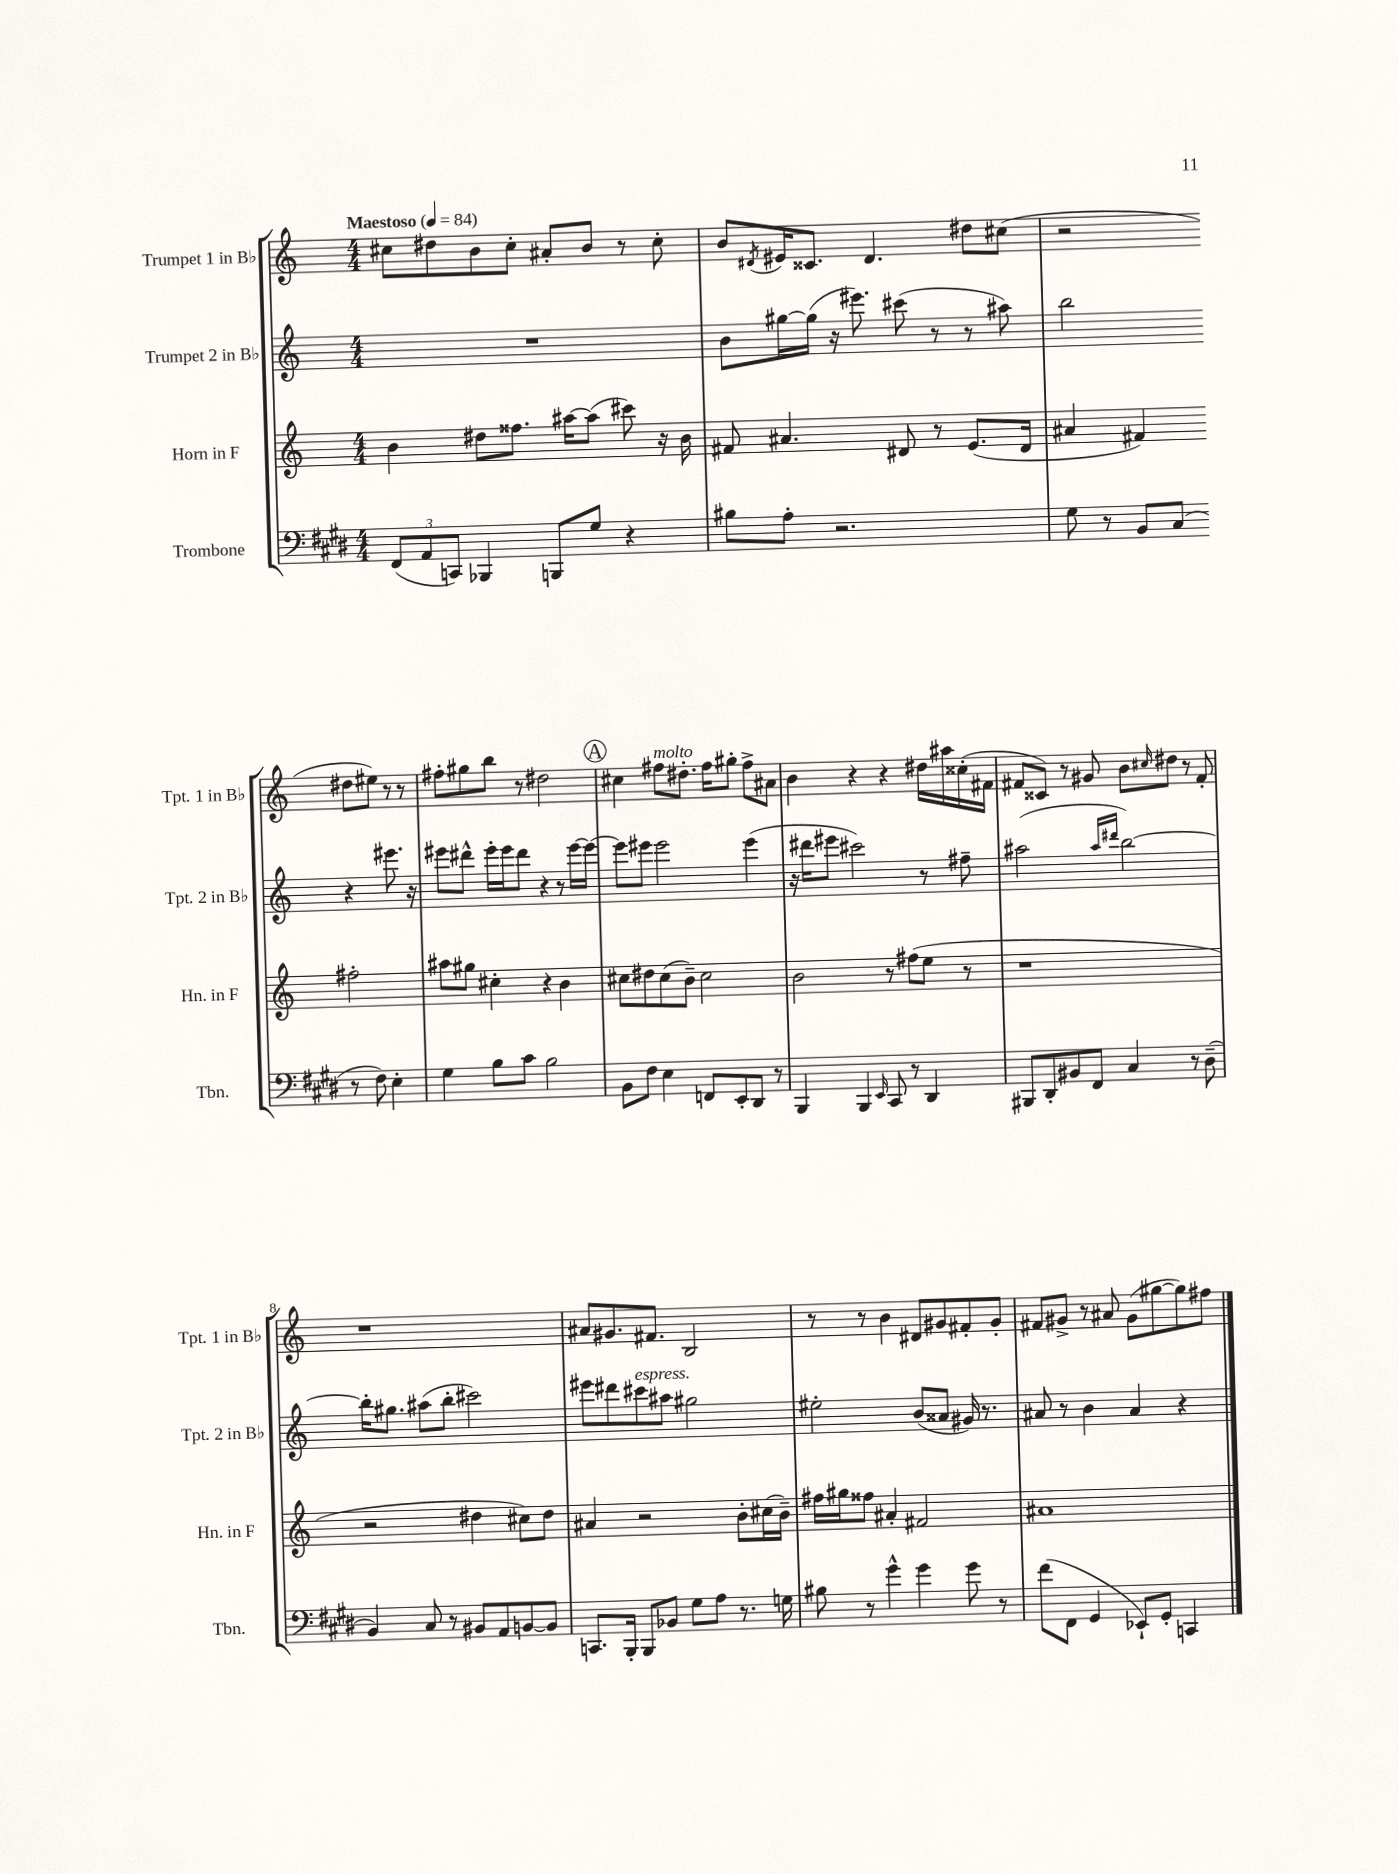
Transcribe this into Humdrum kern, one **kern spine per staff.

**kern	**kern	**kern	**kern
*part4	*part3	*part2	*part1
*staff4	*staff3	*staff2	*staff1
*I"Trombone	*I"Horn in F	*I"Trumpet 2 in B♭	*I"Trumpet 1 in B♭
*I'Tbn.	*I'Hn. in F	*I'Tpt. 2 in B♭	*I'Tpt. 1 in B♭
*clefF4	*clefG2	*clefG2	*clefG2
*k[f#c#g#d#]	*k[]	*k[]	*k[]
*M4/4	*M4/4	*M4/4	*M4/4
*MM84	*MM84	*MM84	*MM84
=1	=1	=1	=1
!	!	!	!LO:TX:a:B:t=Maestoso
(12FF#/L	4b\	1r	8cc#X\L
12AA/	.	.	.
.	.	.	8dd#X\
12CCn/J)	.	.	.
4BBB-X/	8dd#X\L	.	8b\
.	8.ff##X\J	.	8cc#'\J
8BBBn/L	.	.	8a#X'/L
.	[16aa#X\KL	.	.
8G#/J	(8aa#\J]	.	8b/J
4r	8ccc#X\)	.	8r
.	16r	.	8cc#'\
.	16b\	.	.
=2	=2	=2	=2
8B#X\L	8f#X/	8b\L	8b/L
.	.	.	8qd#X/
8A'\J	4.a#X/	[16gg#X\L	16e#X/K
.	.	(16gg#\JJ]	8.c##X/J
2.r	.	16r	.
.	.	8.eee#X\)	.
.	.	.	4.d#/
.	8d#X/	(8ccc#X\	.
.	8r	8r	.
.	(8.e/L	8r	8dd#X\L
.	.	8aa#X\)	(8cc#X\J
.	16d#/Jk	.	.
=3	=3	=3	=3
8G#\	4a#X/	2bb\	2r
8r	.	.	.
8BB/L	4f#X/)	.	.
(8C#/J	.	.	.
8r	2ff#X'\	4r	8dd#X\L
8F#\)	.	.	8ee#X\J)
4E'\	.	8.eee#X\	8r
.	.	.	8r
.	.	16r	.
!!LO:LB:g=z
=4	=4	=4	=4
4G#\	8aa#X\L	8eee#X\L	8ff#X'\L
.	8gg#X\J	8ddd#X^^\J	8gg#X\
8B\L	4cc#X'\	16eee#'\LL	8bb\J
.	.	16eee#\J	.
8c#\J	.	8ddd#\J	8r
2B\	4r	4r	2dd#X\
.	4b\	8r	.
.	.	[16eee#\LL	.
.	.	16eee#\JJ_	.
!!LO:REH:place=s1:t=A
=5	=5	=5	=5
8BB\L	8cc#X\L	8eee#\L]	4cc#X\
8F#\J	8dd#X\	8eee#X\J	.
!	!	!	!LO:TX:a:i:t=molto
4E\	(8cc#\	2eee#\	8ff#X\L
.	8b~\J)	.	8.dd#X'\J
8FFn/L	2cc#\	.	.
.	.	.	16ff#\KL
8EE'/	.	.	8gg#X'\J
8DD#/J	.	(4eee#\	8ff#^\L
8r	.	.	8a#X\J
=6	=6	=6	=6
4BBB/	2b\	16r	4b\
.	.	16ddd#X\KL	.
.	.	8eee#X\J	.
4BBB/	.	2ccc#X\)	4r
16qqEE/	.	.	.
8CC#/	8r	.	4r
8r	(8ff#X\L	.	.
4DD#/	8ee\J	8r	16dd#X\LL
.	.	.	16aa#X\
.	8r	8ff#X~\	(16cc##X'\
.	.	.	16f#X\JJ
=7	=7	=7	=7
8BBB#X/L	1r	(2aa#X\	8f#X/L
8DD#'/	.	.	8c##X/J)
8BB#X/	.	.	8r
8FF#/J	.	.	8g#X/
.	.	16qqaa#/LL	.
.	.	16qqddd#X/JJ	.
4C#/	.	[2bb\)	8b\L
.	.	.	16qqcc#X/
.	.	.	8dd#X\J
8r	.	.	8r
(8D#~\	.	.	8f#'/
!!LO:LB:g=z
=8	=8	=8	=8
4BB/)	2r	16bb'\KL]	1r
.	.	8.gg#X\J	.
8C#/	.	(8aa#X\L	.
8r	.	8bb'\J	.
8BB#X/L	4dd#X\	2ccc#X\)	.
8AA/	.	.	.
[8BBn/	8cc#X\L)	.	.
8BB/J]	8dd#\J	.	.
=9	=9	=9	=9
8.CCn/L	4a#X/	8eee#X\L	8a#X/L
.	.	8ddd#X\	8.g#X/
16BBB'/Jk	.	.	.
!	!	!LO:TX:a:i:t=espress.	!
8BBB/L	2r	8ccc#X\	.
.	.	.	8.f#X/J
8BB-X/J	.	8aa#X\J	.
8G#\L	.	2gg#X\	2B/
8A\J	.	.	.
8.r	8b'\L	.	.
.	(16cc#X\L	.	.
16Gn\	16b~\JJ)	.	.
=10	=10	=10	=10
8B#X\	16ff#X\LL	2ee#X'\	8r
.	16gg#X\J	.	.
8r	8ff##X\J	.	8r
4g#^^\	4a#X'/	.	4b\
4g#\	2f#X/	(8b/L	8d#X/L
.	.	8a##X/J	8g#X/
8g#\	.	16g#X/)	8f#X'/
.	.	8.r	.
8r	.	.	8g#'/J
=11	=11	=11	=11
(8f#\L	1a#X	8a#X/	8f#X/L
8FF#\J	.	8r	8g#X^/J
4GG#/	.	4b\	8r
.	.	.	8a#X/
8EE-X`/L)	.	4a#/	(8g#\L
8GG#'/J	.	.	[8gg#X\
4CCn/	.	4r	8gg#\])
.	.	.	8ff#X\J
==	==	==	==
*-	*-	*-	*-
